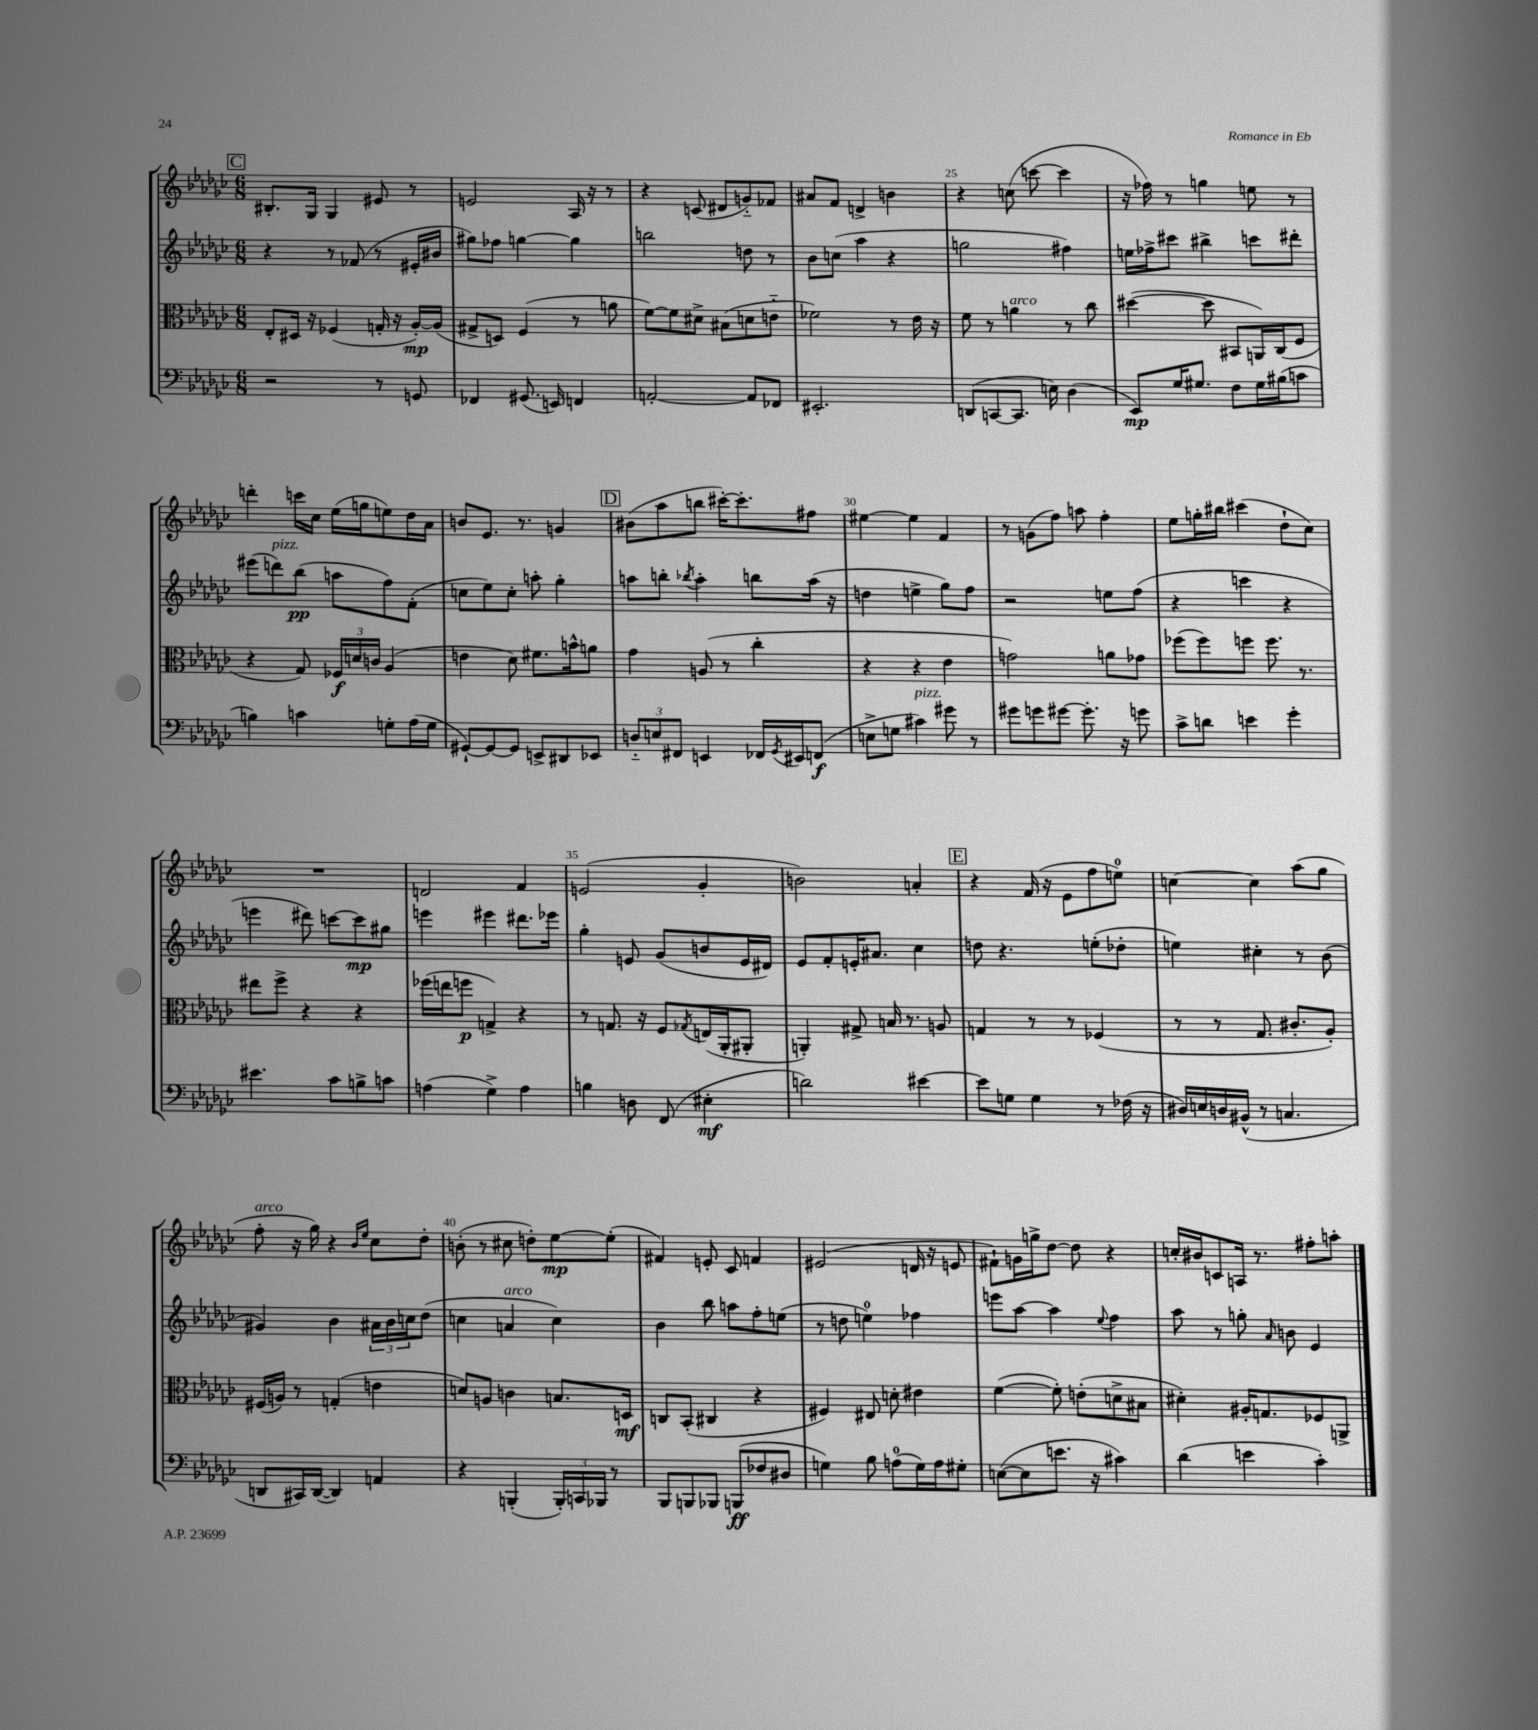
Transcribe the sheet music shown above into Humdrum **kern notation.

**kern	**kern	**kern	**kern
*staff4	*staff3	*staff2	*staff1
*clefF4	*clefC3	*clefG2	*clefG2
*k[b-e-a-d-g-c-]	*k[b-e-a-d-g-c-]	*k[b-e-a-d-g-c-]	*k[b-e-a-d-g-c-]
*M6/8	*M6/8	*M6/8	*M6/8
2r	8E-'	4r	8.B#'
.	16D#	.	.
.	16r	.	16G-
.	(4F-	8r	4G-
.	.	(8f-	.
8r	16G'	8r	8e#
.	16r	.	.
8GG	[16A-')	16e#'	8r
.	(16A-]	16b#	.
=	=	=	=
4FF-	8G#^	8gg#)	2e
.	8D)	8ff-	.
(8.GG#	(4F	[4gg	.
16EE)	.	.	.
4FF	8r	4gg]	16A-
.	.	.	16r
.	8a	.	8r
=	=	=	=
[2AA'	[8f)	2bb	4r
.	8f]	.	.
.	8d#^	.	(8c
.	(8B#	.	8d#
8AA]	8d	8dd	8g'~)
8FF-	8e'~	8r	8f-
=	=	=	=
2.EE#'	2f-)	8b-	8a#
.	.	(8cc	8f
.	.	4aa-	4d^
.	8r	4r	4b
.	16e-	.	.
.	16r	.	.
=	=	=	=
(8DD	8f	2gg	4r
[8CC	8r	.	.
8.CC]	4a	.	(8cc
.	.	.	[8ccc
16E)	.	.	.
(4D-	8r	4ff#)	4ccc]
.	8cc-	.	.
=	=	=	=
8EE-)	([4dd#	16ee	16r
.	.	16ff-^	16ff-)
16G-	.	8ccc#	8r
8.G#	.	.	.
.	8dd#]	4bb#^	4gg
8F	8BB#	.	.
16G#	16AA)	8ccc	8ee
(16B#	(16C-	.	.
8c	8F	8ddd#'	8r
=	=	=	=
4B)	4r	(8eee#	4ddd'
.	.	8ddd)	.
4c	8G-)	(8bb-	16ccc
.	.	.	16cc-
.	24F-	8aa	(16ee-
.	24d	.	.
.	.	.	16gg
.	24c	.	.
8G'	(4A-	8ff)	8ee)
(16A-	.	(8f'	16dd-
16G	.	.	16a-
=	=	=	=
[8GG#`)	4e	8cc	8b
8GG#_	.	8ee-)	8.e-
8GG#]	8d-)	8cc'	.
.	.	.	8.r
8EE^	8.f#	8aa'	.
8DD#	.	4gg-'	4g
.	16b^^	.	.
8EE-	8a	.	.
=	=	=	=
12D'~	4g-	8aa	(8b#
12E	.	.	.
.	.	8bb'	8aa-
12FF#	.	.	.
.	.	8qbb-	.
4EE	(8A	4aa'	8bb
.	8r	.	[16ccc#')
.	.	.	8.ccc#']
16FF-	4cc-'	8bb	.
8qGG-	.	.	.
16EE#	.	.	.
(8FF	.	(16aa	8ff#
.	.	16r	.
=	=	=	=
8E^	4r	4dd	[4ee#
8G	.	.	.
4c#)	4r	4ee^	4ee#]
8g#	4e-	8gg-)	4f
8r	.	8ff	.
=	=	=	=
8g#	2g)	2r	8r
8g	.	.	(8g
[8g#	.	.	8ff)
8.g#']	.	.	8aa
.	8a	8ee	4ff'
16r	.	.	.
8g	8g-	(8ff	.
=	=	=	=
8c-^	(8ff-	4r	8ee-
8d	8ff-)	.	16gg'
.	.	.	16bb#
4e	8ff	4ccc	(4ccc#
.	8.ff	.	.
4g-'	.	4r	8dd-`
.	8.r	.	.
.	.	.	8cc-)
=	=	=	=
4.e#	8ee#	4eee	2.r
.	8ff^	.	.
.	4r	8ddd#)	.
8c-	.	[8ccc	.
8B^	4r	8ccc]	.
8c	.	8gg#	.
=	=	=	=
(4A	(16ff-	4eee	2d
.	16ee	.	.
.	8ff	.	.
4G-^)	4G^)	4eee#	.
4A	4r	8.ddd#	4f
.	.	16eee-	.
=	=	=	=
4B	8r	4gg-'	(2e
.	8.G	.	.
8D	.	8e	.
.	16r	.	.
(8FF	8F	(8g-	.
.	8qG-	.	.
4E#'	(16E	8b	4g-'
.	16AA-'	.	.
.	8AA#'	16e	.
.	.	16d#)	.
=	=	=	=
2d)	4AA')	8e-	2b)
.	.	8f'	.
.	8G#^	16e'	.
.	.	8.a#	.
.	16B	.	.
.	8.r	.	.
[4e#	.	4cc-	4a'
.	8A	.	.
=	=	=	=
8e#]	4G	8dd	4r
8G	.	4.r	.
4G	8r	.	(16f
.	.	.	16r
.	8r	.	8e-
8r	(4F-	(8ee'	8ff
(16F-	.	8dd-'	8ee)
16r	.	.	.
=	=	=	=
16D#)	8r	4ee)	[4cc
16E	.	.	.
16D	8r	.	.
(16BB#^^	.	.	.
8r	8.G-	4cc#'	4cc]
4.C	.	.	.
.	8.c#'	.	.
.	.	8r	(8aa-
.	8A-')	(8b-	8gg-
=	=	=	=
8DD	(16F#	4g#)	8ff'
.	16A)	.	.
16CC#)	8r	.	16r
([16DD	.	.	16gg-)
4DD])	(4G'	4b-	4r
.	.	.	16qqb-
.	.	.	16qqee-
4AA	4e	24a#	8cc-
.	.	24b-	.
.	.	24cc	.
.	.	(8dd-	8dd-'
=	=	=	=
4r	8d)	4cc	(8b'
.	8A	.	8r
(4BBB'	4c	4a	8cc#
.	.	.	8dd')
24BBB')	8.B	4cc)	[8ee-
24CC	.	.	.
24BBB-	.	.	.
8r	.	.	(8ee-']
.	16D	.	.
=	=	=	=
8BBB-	8C	4b-	4f#)
8BBB	(8BB-'	.	.
8BBB-	4C#	8bb-	8e'
(8BBB	.	8aa	8c-
8F-	4r	8ff'	4f
8D#	.	(8ee	.
=	=	=	=
4G)	4F#)	8r	(2e#
.	.	8dd	.
8B-	8E#	4ee)	.
(8A	8d'	.	.
16G)	4e#	4ff-	16d
16A	.	.	16r
8G#'	.	.	8e
=	=	=	=
([8E	([4f	8eee	8f#`)
8E]	.	[8aa-	16g
.	.	.	16gg^
8.e	8f'])	4aa-]	[8dd-
.	(8e'	.	8dd-]
16r	.	.	.
.	.	8qqee-	.
4c#)	8d^	4ff	4r
.	8B#	.	.
=	=	=	=
(4d-	4d#')	8aa-	16cc'
.	.	.	16b#
.	.	8r	8c
4e	16A#'	8gg'	16A
.	8.G	.	8.r
.	.	16qqa-	.
.	.	8b	.
4c-')	8F-	4e-	8ff#'
.	8AA^	.	8aa'
==	==	==	==
*-	*-	*-	*-
